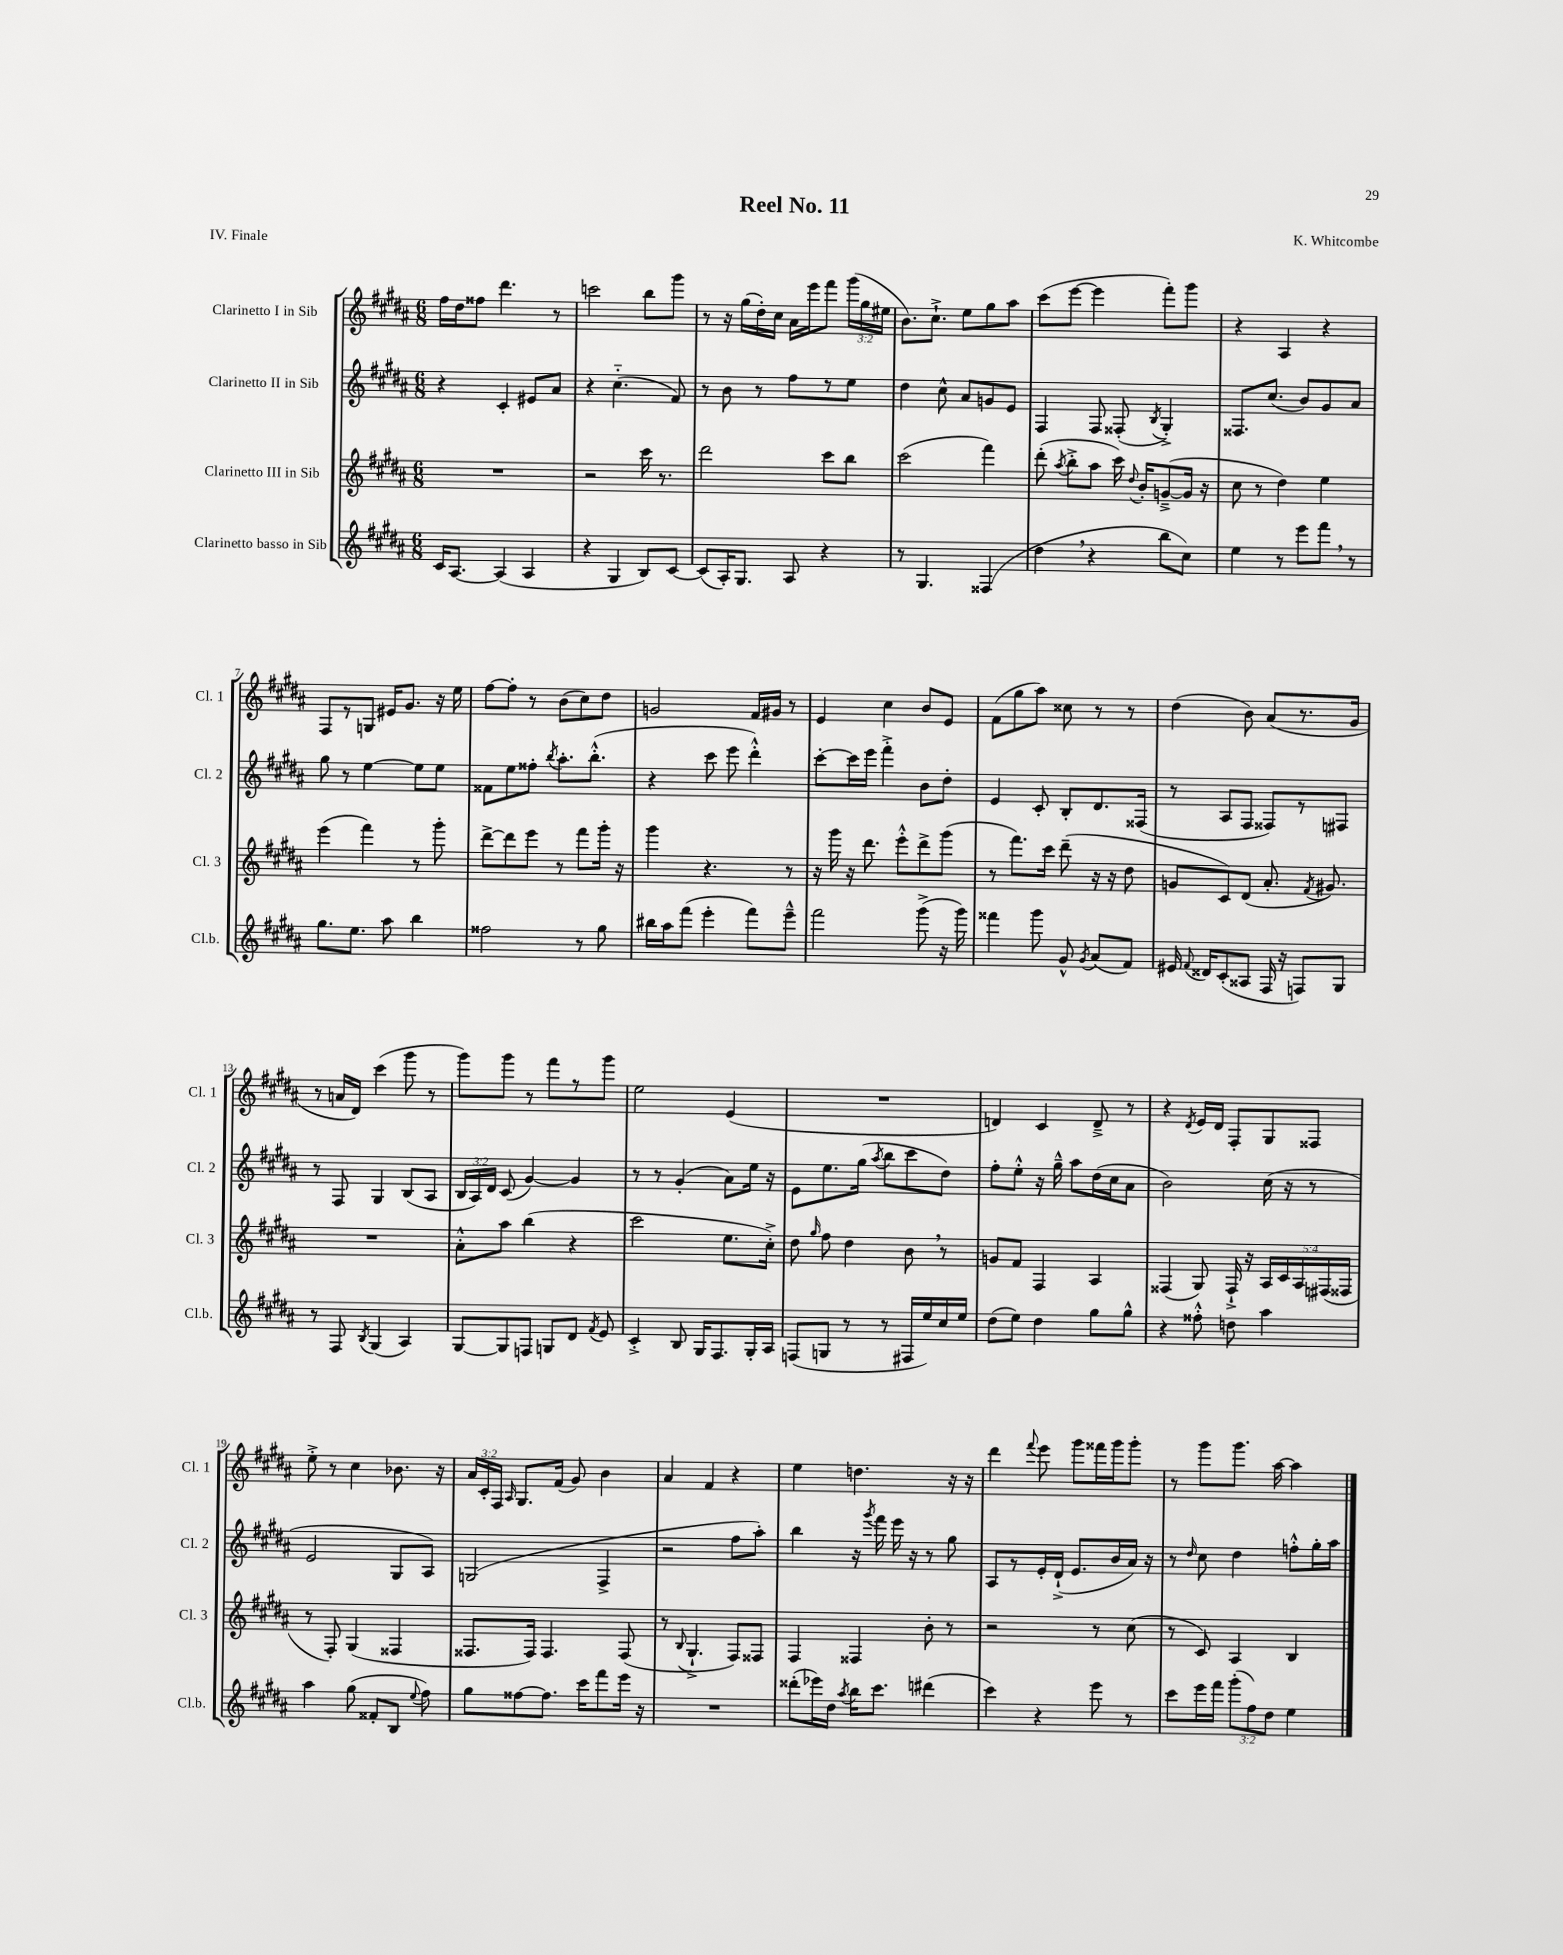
\header { title = "Reel No. 11" composer = "K. Whitcombe" piece = "IV. Finale" }
<<
\new StaffGroup <<
\new Staff = "s0" \with { instrumentName = "Clarinetto I in Sib" shortInstrumentName = "Cl. 1" } {
    \clef treble \key b \major \numericTimeSignature \time 6/8 \override Staff.TupletNumber.text = #tuplet-number::calc-fraction-text
    \autoBeamOff fis''16[ dis''16 fisis''8] dis'''4. r8 |
    c'''2 b''8[ gis'''8] |
    r8 r16 gis''16[( dis''16-.) cis''16] ais'16[ e'''16 fis'''8] \tuplet 3/2 { gis'''16[( gis''16 eis''16] } |
    b'8.[) cis''8.]-!-> e''8[ gis''8 ais''8] |
    cis'''8[( e'''8]~ e'''4 fis'''8[-.) gis'''8] |
    r4 ais4 r4 |
    fis8[ r8 g8] eis'16[ gis'8.] r16 e''16 |
    fis''8[~ fis''8]-. r8 b'8[( cis''8) dis''8] |
    g'2 fis'16[ gis'16] r8 |
    e'4 cis''4 b'8[ e'8] |
    fis'8[( gis''8 ais''8]) cisis''8 r8 r8 |
    dis''4( b'8) ais'8[( r8. gis'16] |
    r8 a'16[ dis'16]) cis'''4( gis'''8 r8 |
    gis'''8[) gis'''8] r8 fis'''8[ r8 gis'''8] |
    e''2 e'4( |
    R2. |
    d'4) cis'4 d'8---> r8 |
    r4 \acciaccatura { dis'8 } e'16[ dis'16] fis8[-. gis8 fisis8] |
    e''8-.-> r8 cis''4 bes'8. r16 |
    \tuplet 3/2 { ais'16[ cis'16-. fis16] } \grace { ais16 } gis8.[ fis'16]( gis'8) b'4 |
    ais'4 fis'4 r4 |
    e''4 d''4. r16 r16 |
    dis'''4 \appoggiatura { fis'''8 } e'''8 gis'''8[ fisis'''16 gis'''16 gis'''8]-. |
    r8 gis'''8[ gis'''8.] ais''16~ ais''4 \bar "|." |
}
\new Staff = "s1" \with { instrumentName = "Clarinetto II in Sib" shortInstrumentName = "Cl. 2" } {
    \clef treble \key b \major \numericTimeSignature \time 6/8 \override Staff.TupletNumber.text = #tuplet-number::calc-fraction-text
    \autoBeamOff r4 cis'4-. eis'8[ ais'8] |
    r4 cis''4.-_( fis'8) |
    r8 b'8 r8 fis''8[ r8 e''8] |
    dis''4 cis''8-^ ais'8[ g'8 e'8] |
    fis4 fis8 fisis8-.( \acciaccatura { b8 } gis4-.->) |
    fisis8.[ cis''8.]( b'8[) gis'8 ais'8] |
    gis''8 r8 e''4~ e''8[ e''8] |
    fisis'8[ e''8 fisis''8]-. \acciaccatura { b''8 } ais''8.[-. b''8.]-.-^( |
    r4 cis'''8 e'''8 dis'''4-.-^) |
    cis'''8[~-. cis'''16 e'''16] fis'''4-.-> b'8[ dis''8]-. |
    e'4 cis'8-. b8[-. dis'8. fisis16]( |
    r8 ais8[ fis8] fisis8[) r8 fis8] |
    r8 fis8 gis4 b8[( ais8] |
    \tuplet 3/2 { b16[ ais16) dis'16] } cis'8( gis'4~) gis'4 |
    r8 r8 gis'4-.( ais'8[) e''16] r16 |
    e'8[ e''8. gis''16]( \acciaccatura { ais''8 } b''8[ cis'''8 dis''8]) |
    fis''8[-. e''8]-.-^ r16 gis''16---^ ais''8[ dis''16( cis''16 ais'8] |
    b'2) cis''16( r16 r8 |
    e'2 gis8[ ais8]) |
    g2( fis4-> |
    r2 fis''8[ ais''8]-.) |
    b''4 r16 \acciaccatura { gis'''8 } fis'''16 e'''16 r16 r8 gis''8 |
    ais8[ r8 e'16-. dis'16]-!->( e'8.[ b'16 ais'16]) r16 |
    r8 \grace { dis''16 } cis''8 dis''4 f''8[-.-^ gis''16-. ais''16] \bar "|." |
}
\new Staff = "s2" \with { instrumentName = "Clarinetto III in Sib" shortInstrumentName = "Cl. 3" } {
    \clef treble \key b \major \numericTimeSignature \time 6/8 \override Staff.TupletNumber.text = #tuplet-number::calc-fraction-text
    \autoBeamOff R2. |
    r2 cis'''16 r8. |
    dis'''2 cis'''8[ b''8] |
    cis'''2( fis'''4) |
    dis'''8-.( \acciaccatura { ais''8 } b''8[-.-> ais''8] cis'''16) \appoggiatura { dis''8 } b'16[-. g'8~--->( g'16] r16 |
    cis''8 r8 dis''4) e''4 |
    e'''4( fis'''4) r8 gis'''8-. |
    dis'''8[~-> dis'''8 e'''8] r8 fis'''8[ gis'''16]-. r16 |
    gis'''4 r4. r8 |
    r16 gis'''16 r16 dis'''8. e'''8[-.-^ dis'''8-> gis'''8]( |
    r8 fis'''8.[) cis'''16] dis'''8--( r16 r16 dis''8 |
    g'8[ cis'8) dis'8]( ais'8.-. \acciaccatura { fis'8 } gis'8.) |
    R2. |
    ais'8[-.-^ ais''8] b''4( r4 |
    cis'''2 e''8.[ cis''16]-.->) |
    dis''8 \grace { gis''16 } fis''8 dis''4 b'8 \breathe r8 |
    g'8[ fis'8] fis4 ais4 |
    fisis4( gis8) fisis16-!-> r16 \tuplet 5/4 { ais16[ cis'16 ais16 fis16( fisis16] } |
    r8 fis8-.) gis4( fisis4 |
    fisis8.[ fisis16]) fisis4. fisis8( |
    r8 \appoggiatura { b8 } gis4.-!-> fis8[) fisis8] |
    fis4 fisis4 b'8-. r8 |
    r2 r8 cis''8( |
    r8 cis'8) ais4 b4 \bar "|." |
}
\new Staff = "s3" \with { instrumentName = "Clarinetto basso in Sib" shortInstrumentName = "Cl.b." } {
    \clef treble \key b \major \numericTimeSignature \time 6/8 \override Staff.TupletNumber.text = #tuplet-number::calc-fraction-text
    \autoBeamOff cis'16[ ais8.]~ ais4( ais4 |
    r4 gis4 b8[) cis'8]~ |
    cis'8[( ais16-.) gis8.] ais8 r4 |
    r8 gis4. fisis4( |
    dis''4 \breathe r4 b''8[ cis''8]) |
    e''4 r8 e'''8[ fis'''8] \breathe r8 |
    gis''8.[ e''8.] ais''8 b''4 |
    fisis''2 r8 gis''8 |
    bis''16[ ais''16 fis'''8]( e'''4-. fis'''8[) e'''8]---^ |
    fis'''2 gis'''8->( r16 gis'''16) |
    fisis'''4 gis'''8 gis'8-^ \acciaccatura { gis'8 } ais'8[( fis'8]) |
    eis'16 \appoggiatura { fis'8 } disis'16[ cis'8-.( aisis8] fis16 r16 f8[) gis8] |
    r8 fis8 \acciaccatura { b8 } gis4( ais4) |
    gis8[~ gis8 f8] g8[ dis'8] \acciaccatura { fis'8 } e'8 |
    cis'4-.-> b8 gis16[ fis8. gis16-. ais16] |
    f8[( g8] r8 r8 fis16[ e''16) cis''16 e''16] |
    dis''8[( e''8]) dis''4 gis''8[ gis''8]-^ |
    r4 fisis''8-.-^ d''8 ais''4 |
    ais''4 gis''8( fisis'8[-. b8] \appoggiatura { e''8 } fis''8) |
    gis''8[ fisis''8~ fisis''8.] cis'''16[ fis'''8 e'''16] r16 |
    R2. |
    disis'''8[-.( ees'''16) dis''16] \acciaccatura { ais''8 } b''16[ cis'''8.] dis'''4( |
    cis'''4) r4 e'''8 r8 |
    cis'''8[ e'''16 fis'''16] \tuplet 3/2 { gis'''8[-.( fis''8) dis''8] } e''4 \bar "|." |
}
>>
>>
